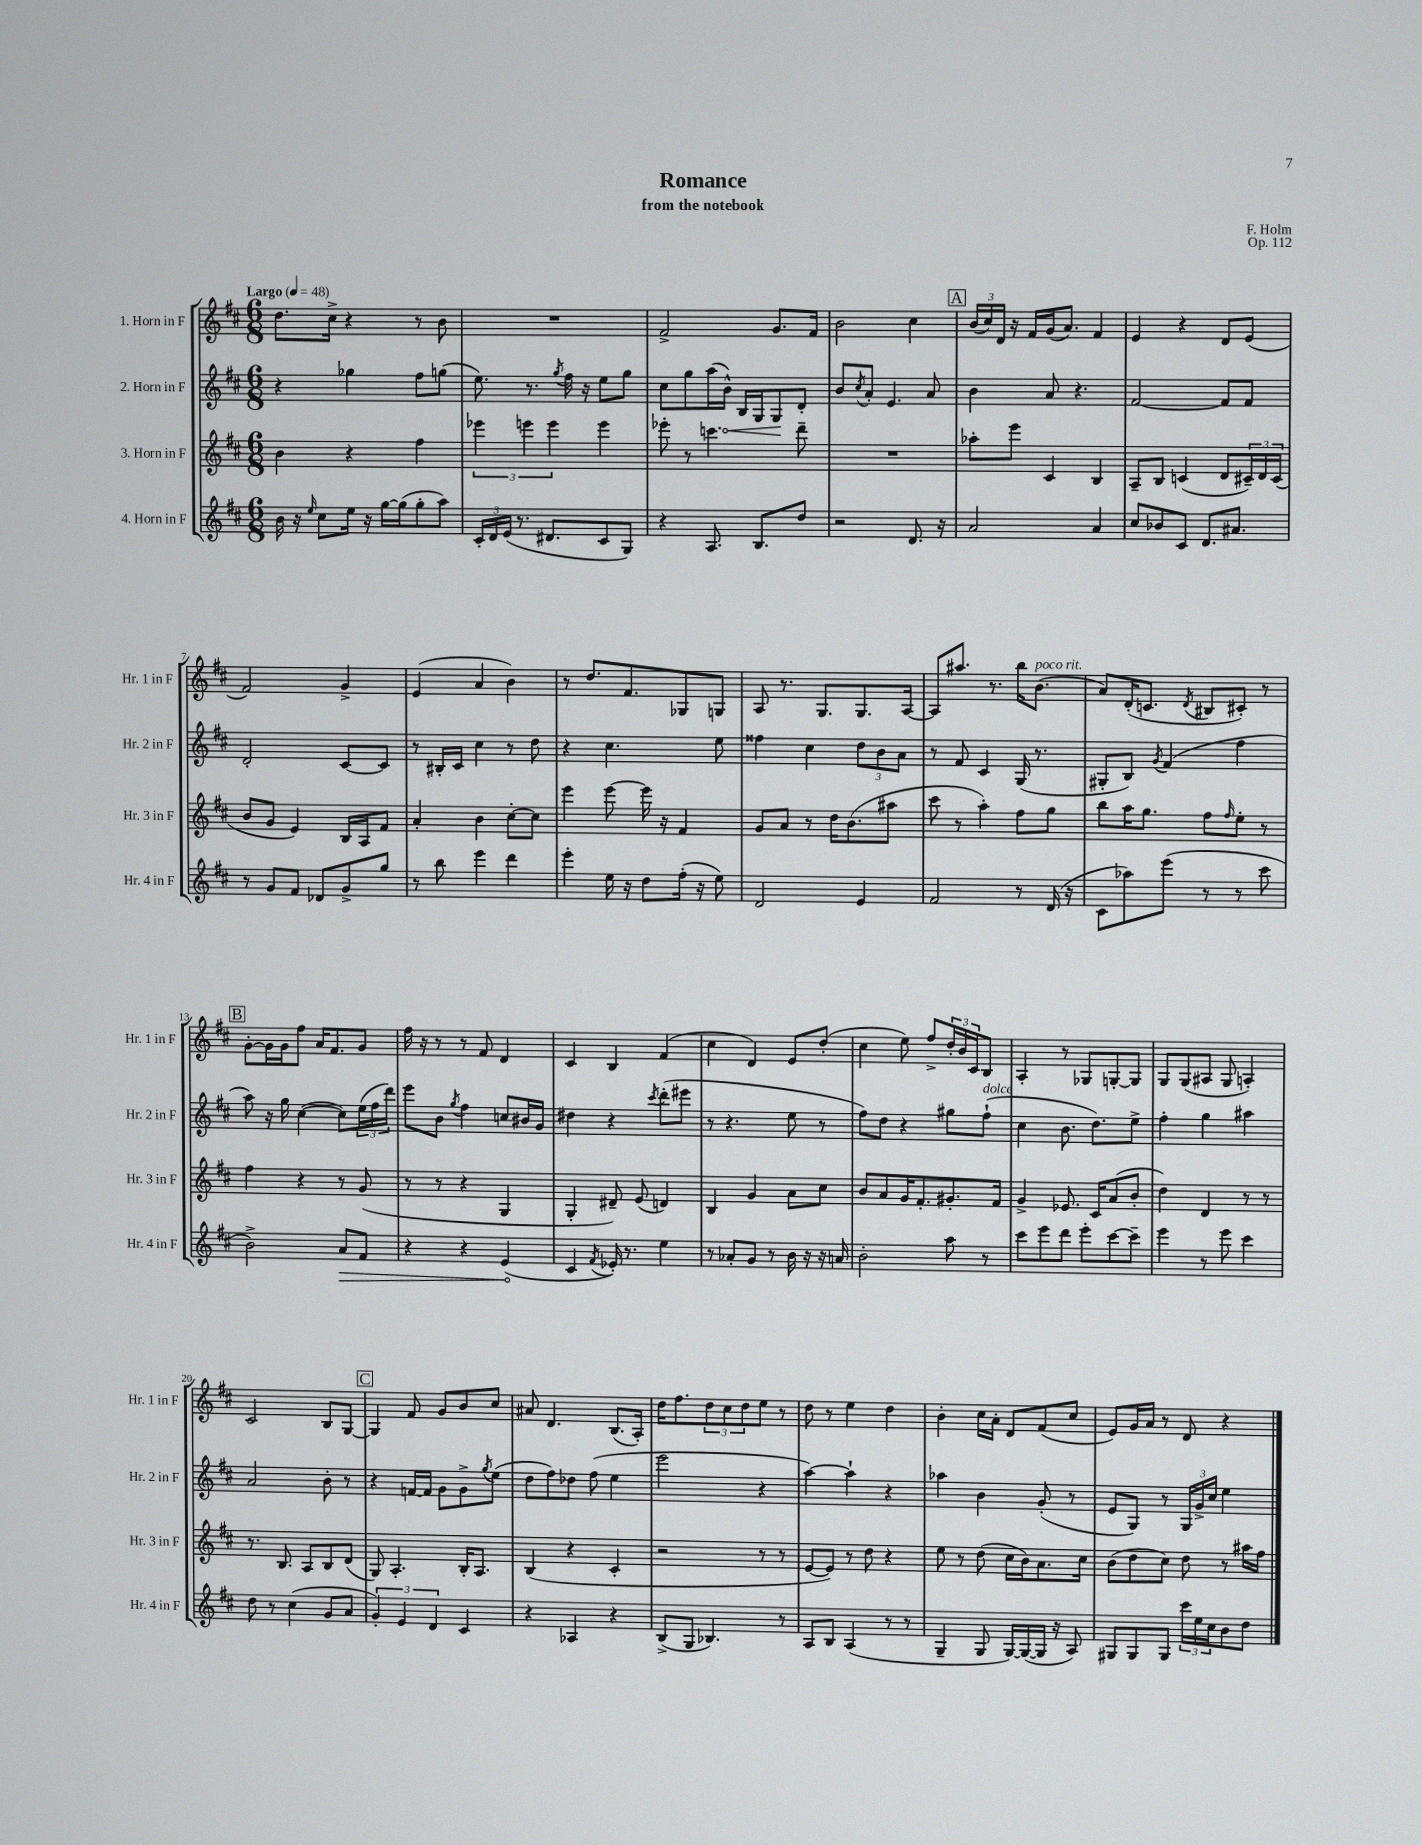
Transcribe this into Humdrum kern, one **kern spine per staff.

**kern	**kern	**kern	**kern
*staff4	*staff3	*staff2	*staff1
*clefG2	*clefG2	*clefG2	*clefG2
*k[f#c#]	*k[f#c#]	*k[f#c#]	*k[f#c#]
*M6/8	*M6/8	*M6/8	*M6/8
*MM48	*MM48	*MM48	*MM48
16b	4b	4r	8.dd
16r	.	.	.
16qqee	.	.	.
8cc#	.	.	.
.	.	.	16cc#^
16ee	4r	4gg-	4r
16r	.	.	.
[16gg	.	.	.
(16gg]	.	.	.
8gg'	4ff#	8ff#	8r
8aa)	.	(8gg	8b
=	=	=	=
24c#'	6eee-	8.ee)	2.r
24d	.	.	.
(24e	.	.	.
8.r	.	.	.
.	6eee	.	.
.	.	8.r	.
8.d#	.	.	.
.	6eee	.	.
.	.	8qgg	.
.	.	16ff#	.
.	.	16r	.
8c#	4eee	8ee	.
8G)	.	8gg	.
=	=	=	=
4r	8eee-'	8cc#	2f#^
.	8r	8gg	.
8.A	4.ccc	(16aa	.
.	.	16b^^)	.
.	.	16B	.
8.B	.	16G	.
.	.	8G	8.g
8dd	8ddd~	8d'	.
.	.	.	16f#
=	=	=	=
2r	2.r	8b	2b
.	.	8qcc#	.
.	.	8a'	.
.	.	4.e	.
8.d	.	.	4cc#
.	.	8a	.
16r	.	.	.
=	=	=	=
2a	8aa-'	4b	(24b
.	.	.	24cc#)
.	.	.	24d
.	8eee	.	16r
.	.	.	16f#
.	4c#	8a	(16g
.	.	.	8.a)
.	.	4.r	.
4a	4B	.	4f#
=	=	=	=
8cc#	8A~	[2f#	4e
8b-	8B	.	.
8c#	(4c	.	4r
8.d	.	.	.
.	8d	8f#]	8d
8.a#	.	.	.
.	24c#~)	8f#	(8e
.	24d	.	.
.	(24c#	.	.
=	=	=	=
8r	8b	2d'	2f#)
8g	8g	.	.
8f#	4e)	.	.
8d-	.	.	.
8g^	16B	[8c#	4g^
.	16A	.	.
8gg	8f#	8c#]	.
=	=	=	=
8r	4a'	8r	(4e
8bb	.	16B#'	.
.	.	16c#	.
4eee	4b	4cc#	4a
4ddd	[8cc#'	8r	4b)
.	8cc#]	8dd	.
=	=	=	=
4eee'	4eee	4r	8r
.	.	.	8.dd
16ee	[8eee	4.cc#	.
16r	.	.	8.f#
8dd	16eee]	.	.
.	16r	.	.
(16ff#'	4f#	.	8G-
16r	.	.	.
8ee)	.	8ee	8G
=	=	=	=
2d	8g	4ff##	8A
.	8a	.	8.r
.	8r	4cc#	.
.	.	.	8.G
.	16dd	.	.
.	(8.b	.	.
4e	.	12dd	8.G
.	.	12b	.
.	8aa#	.	.
.	.	12a	.
.	.	.	[16A
=	=	=	=
2f#	8ccc#	8r	8A]
.	8r	8f#	8.aa#
.	4aa')	4c#	.
.	.	.	8.r
8r	8ff#	(16G	16bb
.	.	8.r	(8.b
(16d	8gg	.	.
16r	.	.	.
=	=	=	=
8c#	8bb	8G#'	8a)
8aa-)	16aa	8B)	(16d'
.	8.gg	.	8.c
.	.	8qg	.
(8eee	.	(4f#	.
.	.	.	8qd
8r	8ff#	.	8B#
.	16qqff#	.	.
8r	8ee'	4ff#	8c#')
8ccc#	8r	.	8r
=	=	=	=
2b^)	4ff#	8aa)	[8g'
.	.	16r	16g]
.	.	16gg	16g
.	4r	([4cc#	8ff#
.	.	.	16a
.	.	.	8.f#
8a	8r	8cc#])	.
8f#	(8g	(24ee	8g
.	.	24ff#	.
.	.	24ddd)	.
=	=	=	=
4r	8r	8eee	16ff#
.	.	.	16r
.	8r	8b	8r
.	.	8qgg	.
4r	4r	4ff#	8r
.	.	.	8f#
(4e	4G	8cc	4d
.	.	16b#	.
.	.	16g	.
=	=	=	=
4c#	4G'	4dd#	4c#
8qf#	.	.	.
16e-')	8d#~)	4r	4B
8.r	.	.	.
.	(8e	.	.
.	.	8qccc#	.
4ee	4d)	(8ddd'	(4f#
.	.	8eee#	.
=	=	=	=
8r	4B	8r	4cc#
8a-'	.	4.r	.
8g	4g	.	4d)
8r	.	.	.
16b	8a	8ee	8e
16r	.	.	.
16r	8cc#	8r	(8dd'
16a	.	.	.
=	=	=	=
2b'	8b	8ff#)	4cc#
.	8a	8dd	.
.	16g	4r	8ee)
.	8.f#'	.	.
.	.	.	8ff#^
8aa	8.g#'	8gg#	24dd'
.	.	.	24b
.	.	.	24c#
8r	.	(8ff#`	8B
.	16f#	.	.
=	=	=	=
8ccc#	4g^	4cc#	4A'
8eee	.	.	.
8ddd	8.e-	8.b	8r
8eee'	.	.	8G-
.	16c#	8.dd)	.
[8ccc#	(8a	.	[8G'
8ccc#~]	8b'	8ee^	8G]
=	=	=	=
4eee	4dd)	4ff#'	8G
.	.	.	(8G
8r	4d	4gg	8A#
8eee	.	.	8G
4ccc#	8r	4aa#	4A')
.	8r	.	.
=	=	=	=
8dd	8.r	2a	2c#
8r	.	.	.
.	8.B	.	.
(4cc#	.	.	.
.	8A	.	.
8g	8B	8b'	8B
8a	(8d	8r	[8G
=	=	=	=
6g')	8G)	4r	4G]
.	4.A'	.	.
6e	.	.	.
.	.	[16f	8f#
.	.	16f]	.
6d	.	.	.
.	.	8g	8g
4c#	16B'	8g^	8b
.	8.A	.	.
.	.	8qgg	.
.	.	(8ee	8cc#
=	=	=	=
4r	(4B	8dd	8a#
.	.	8ff#)	4.d
4A-	4r	8dd-	.
.	.	(8ff#	.
4r	4c#'	4ee	(8.B
.	.	.	16A')
=	=	=	=
(8B^	2r	2eee	16dd
.	.	.	8.ff#
8G	.	.	.
4.B-)	.	.	12dd
.	.	.	12cc#
.	.	.	12dd
.	8r	4r	8ee
8r	8r	.	8r
=	=	=	=
8A	[8e	[4aa)	8dd
8B	8e])	.	8r
(4A	8r	4aa`]	4ee
.	8dd	.	.
8r	4r	4r	4dd
8r	.	.	.
=	=	=	=
4G~	8ee	4aa-	4b'
.	8r	.	.
8G	(8dd	4b	16cc#
.	.	.	16a'
[16G)	16cc#	.	8d
(16G_	16b)	.	.
16G]	8.a	(8g'	(8f#
16r	.	.	.
8A)	.	8r	8cc#
.	16cc#	.	.
=	=	=	=
8G#	(8b	8e	8e)
8G#	8dd	8G)	16g
.	.	.	16a
8G#	8cc#)	8r	8r
24ccc#	8dd	24G	8d
24ee	.	24g^	.
24cc#	.	24cc#	.
8b	8r	4ee	4r
8dd	16aa#	.	.
.	16ff#	.	.
==	==	==	==
*-	*-	*-	*-
